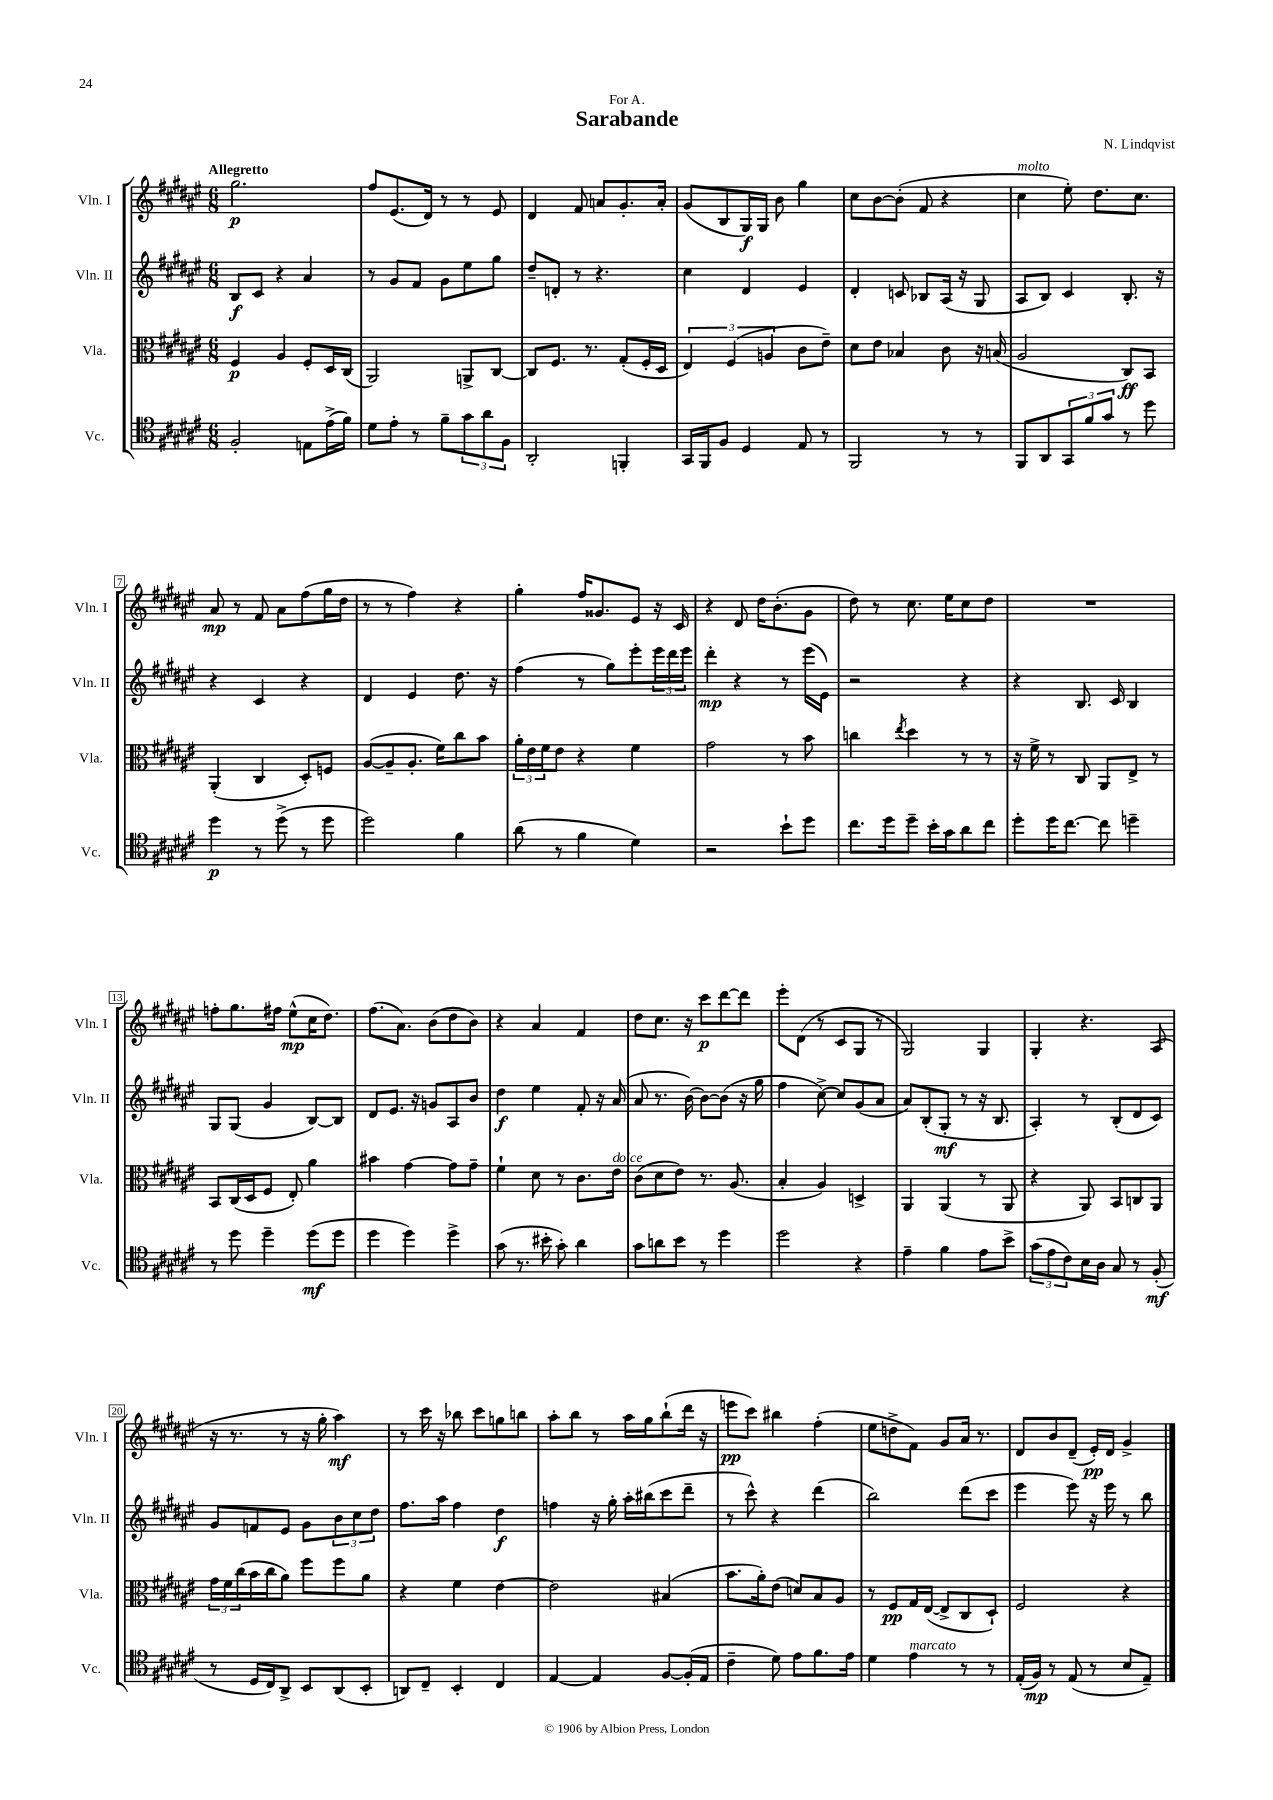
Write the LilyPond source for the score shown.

\header { title = "Sarabande" composer = "N. Lindqvist" dedication = "For A." }
<<
\new StaffGroup <<
\new Staff = "s0" \with { instrumentName = "Vln. I" shortInstrumentName = "Vln. I" } {
    \clef treble \key fis \major \numericTimeSignature \time 6/8 \tempo "Allegretto"
    gis''2.\p |
    fis''8 eis'8.( dis'16) r8 r8 eis'8 |
    dis'4 fis'8 a'8 gis'8.-. a'16-. |
    gis'8( b8 gis16\f) gis16 b'8 gis''4 |
    cis''8 b'8~ b'8-.( fis'8 r4 |
    cis''4^\markup { \italic "molto" } eis''8-.) dis''8. cis''8. |
    ais'8\mp r8 fis'8 ais'8 fis''8( gis''16 dis''16 |
    r8 r8 fis''4) r4 |
    gis''4-. fis''16 gisis'8. eis'8 r16 cis'16 |
    r4 dis'8 dis''16 b'8.-.( gis'8 |
    dis''8) r8 cis''8. eis''16 cis''8 dis''8 |
    R2. |
    f''8-. gis''8. fis''16 eis''8-^\mp( cis''16 dis''8.) |
    fis''8.( ais'8.) b'8( dis''8 b'8) |
    r4 ais'4 fis'4 |
    dis''8 cis''8. r16 cis'''8\p dis'''8~ dis'''8 |
    eis'''8-. dis'8( r8 cis'8 gis8 r8 |
    gis2) gis4 |
    gis4-. r4. ais8( |
    r16 r8. r8 r16 gis''16-. ais''4\mf) |
    r8 cis'''16 r16 bes''8 cis'''8 g''8 b''8 |
    ais''8-. b''8 r8 ais''16 gis''16 b''8-!( dis'''16 r16 |
    e'''8\pp cis'''8) bis''4 fis''4-.( |
    eis''8 d''8-> fis'8) gis'8 ais'16 r8. |
    dis'8 b'8 dis'8--( eis'16-.\pp) dis'16 gis'4-> \bar "|." |
}
\new Staff = "s1" \with { instrumentName = "Vln. II" shortInstrumentName = "Vln. II" } {
    \clef treble \key fis \major \numericTimeSignature \time 6/8
    b8\f cis'8 r4 ais'4 |
    r8 gis'8 fis'8 gis'8 eis''8 gis''8 |
    dis''8-- d'8-. r8 r4. |
    cis''4 dis'4 eis'4 |
    dis'4-. c'8 bes8 ais16( r16 gis8 |
    ais8 b8) cis'4 b8.-. r16 |
    r4 cis'4 r4 |
    dis'4 eis'4 dis''8. r16 |
    fis''4( r8 gis''8) eis'''8-. \tuplet 3/2 { eis'''16 dis'''16 eis'''16 } |
    dis'''4-.\mp r4 r8 eis'''16( eis'16) |
    r2 r4 |
    r4 b8. cis'16 b4 |
    gis8 gis8( gis'4 b8~) b8 |
    dis'8 eis'8. r16 g'8 ais8 b'8 |
    dis''4\f eis''4 fis'8-. r16 ais'16( |
    ais'8 r8. b'16~) b'8~ b'8( r16 gis''16 |
    fis''4 cis''8~->) cis''8 gis'8( ais'8 |
    ais'8) b8-.( gis8-.\mf r8 r16 b8. |
    ais4-.) r8 b8-.( dis'8 cis'8) |
    gis'8 f'8 eis'8 gis'8 \tuplet 3/2 { b'8 cis''8 dis''8 } |
    fis''8. ais''16 fis''4 dis''4\f |
    f''4 r16 gis''16-. ais''16-. bis''16( cis'''8 dis'''8-- |
    r8 cis'''8-^) r4 dis'''4( |
    b''2) dis'''8( cis'''8 |
    eis'''4 eis'''8) r16 eis'''16 r8 b''8 \bar "|." |
}
\new Staff = "s2" \with { instrumentName = "Vla." shortInstrumentName = "Vla." } {
    \clef alto \key fis \major \numericTimeSignature \time 6/8
    fis4\p ais4 fis8-. dis16 cis16( |
    ais,2) a,8-> cis8~ |
    cis8 fis8. r8. gis8-.( fis16-. dis16 |
    \tuplet 3/2 { eis4) fis4( a4 } cis'8 eis'8--) |
    dis'8 eis'8 bes4 cis'8 r16 b16( |
    ais2 cis8\ff) b,8 |
    ais,4-.( cis4 dis8-.) f8 |
    ais8~( ais8-- ais8.-. fis'16) cis''8 b'8 |
    \tuplet 3/2 { ais'16-. eis'16 fis'16 } eis'8 r4 fis'4 |
    gis'2 r8 b'8 |
    c''4 \acciaccatura { eis''8 } dis''4 r8 r8 |
    r16 fis'16-> r8 cis8 ais,8 eis8-> r8 |
    b,8 cis16( dis16 fis8 eis8-.) ais'4 |
    bis'4 gis'4~ gis'8 gis'8-- |
    fis'4-! dis'8 r8 cis'8. eis'16^\markup { \italic "dolce" } |
    cis'8( dis'8 eis'8) r8. ais8.( |
    b4-. ais4) d4-> |
    ais,4 ais,4( r8 ais,8 |
    r4 ais,8) b,8 c8 ais,8 |
    \tuplet 3/2 { gis'16 fis'16 cis''16( } b'16 cis''16 ais'8) fis''8 fis''8 ais'8 |
    r4 fis'4 eis'4~ |
    eis'2 bis4( |
    b'8. ais'16-.) eis'8( d'8) b8 ais8 |
    r8 fis8\pp gis16 eis16~( eis8-> cis8 dis8-!) |
    fis2 r4 \bar "|." |
}
\new Staff = "s3" \with { instrumentName = "Vc." shortInstrumentName = "Vc." } {
    \clef tenor \key fis \major \numericTimeSignature \time 6/8
    fis2-. e8 eis'16->( fis'16) |
    dis'8 eis'8-. r8 fis'8-- \tuplet 3/2 { gis'8 ais'8 fis8 } |
    ais,2-. f,4-. |
    gis,16 fis,16 fis8 dis4 eis8 r8 |
    fis,2 r8 r8 |
    fis,8 ais,8 \tuplet 3/2 { gis,8 fis'8 gis'8 } r8 dis''8 |
    dis''4\p r8 dis''8->( r8 dis''8 |
    dis''2) fis'4 |
    ais'8( r8 fis'4 dis'4) |
    r2 b'8-! dis''8 |
    cis''8. dis''16 dis''8-- b'16-. gis'16 ais'8 cis''8 |
    dis''8-. dis''16 cis''8.~ cis''8 d''4-- |
    r8 dis''8 dis''4-- dis''8\mf( dis''8 |
    dis''4 dis''4) dis''4-> |
    gis'8( r8. bis'16-. gis'8-.) ais'4 |
    gis'8 a'8 b'8 r8 dis''4 |
    dis''2 r4 |
    eis'4-- fis'4 eis'8 b'8-> |
    \tuplet 3/2 { gis'8( eis'8 cis'8) } b16 ais16 gis8 r8 fis8-.\mf( |
    r8 dis16 cis16) ais,8-> b,8 ais,8( b,8-. |
    a,8) cis8-- b,4-. cis4 |
    eis4~ eis4 fis8~ fis16-.( eis16 |
    cis'4-- dis'8) eis'8 fis'8. eis'16 |
    dis'4 eis'4^\markup { \italic "marcato" } r8 r8 |
    eis16-.( fis16\mp) r8 eis8( r8 b8 eis8--) \bar "|." |
}
>>
>>
\layout { \context { \Score \override BarNumber.stencil = #(make-stencil-boxer 0.1 0.3 ly:text-interface::print) } }
